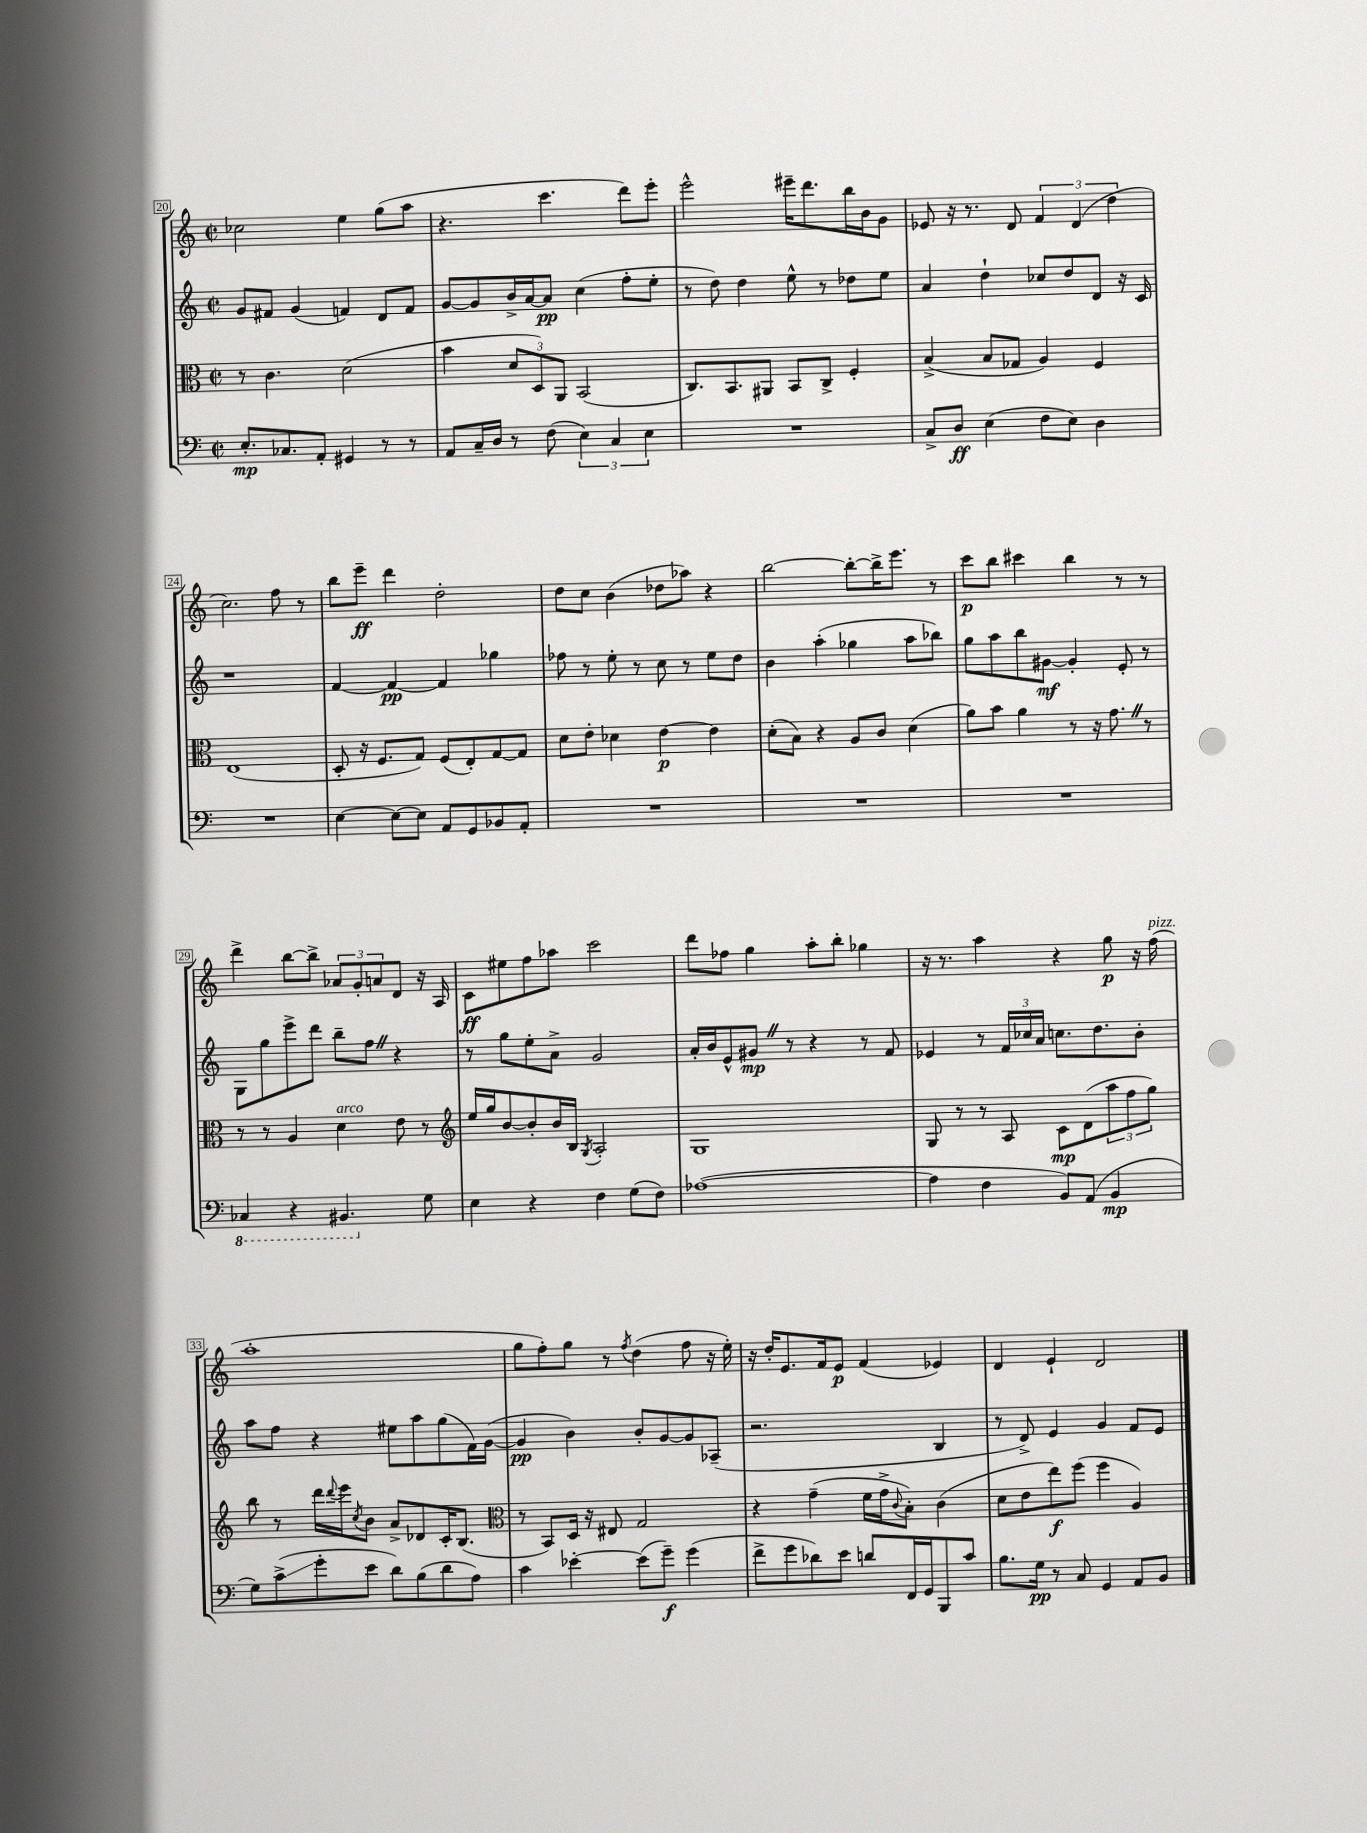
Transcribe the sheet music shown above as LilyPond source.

<<
\new StaffGroup <<
\new Staff = "s0" {
    \clef treble \key c \major \defaultTimeSignature \time 2/2
    ces''2 e''4 g''8( a''8 |
    r4. c'''4. d'''8) e'''8-. |
    e'''2-^ eis'''16-- d'''8. b''16 b'16 g'8 |
    ees'8 r16 r8. d'8 \tuplet 3/2 { f'4 d'4( d''4 } |
    c''2.) f''8 r8 |
    b''8 e'''8--\ff d'''4 d''2-. |
    d''8 c''8 b'4( des''8 aes''8) r4 |
    b''2~ b''8~-. b''16-> e'''8. r8 |
    c'''8\p b''8 cis'''4 b''4 r8 r8 |
    d'''4-> b''8~ b''8-> \tuplet 3/2 { aes'8 g'8-. a'8 } d'8 r16 a16 |
    c'8\ff eis''8 f''8 aes''8 c'''2 |
    d'''8 fes''8 g''4 a''8-. b''8-. ges''4 |
    r16 r8. a''4 r4 g''8\p r16 f''16^\markup { \italic "pizz." }( |
    a''1-. |
    g''8 f''8-.) g''8 r8 \acciaccatura { f''8 } d''4( f''8 r16 e''16-.) |
    r16 d''16-. e'8. f'16 e'8\p f'4( ees'4) |
    d'4 e'4-! d'2 \bar "|." |
}
\new Staff = "s1" {
    \clef treble \key c \major \defaultTimeSignature \time 2/2
    g'8 fis'8 g'4( f'4) d'8 f'8 |
    g'8~ g'8 b'16-> a'16~ a'8\pp c''4( f''8-. e''8-. |
    r8 d''8) d''4 e''8-^ r8 des''8 e''8 |
    a'4 d''4-! ces''8 d''8 d'8 r16 c'16 |
    r1 |
    f'4~ f'4~\pp f'4 ges''4 |
    fes''8 r8 e''8-. r8 c''8 r8 e''8 d''8 |
    b'4 a''4-.( ges''4 a''8 bes''8) |
    g''8 a''8 b''8 gis'8~\mf gis'4-. e'8-. r8 |
    g8 g''8 e'''8-> d'''8 b''8-- f''8 \once \override BreathingSign.text = \markup { \musicglyph "scripts.caesura.straight" } \breathe r4 |
    r8 g''8 e''8-. a'8-> g'2 |
    a'16-. b'16 e'8-^ gis'8\mp \once \override BreathingSign.text = \markup { \musicglyph "scripts.caesura.straight" } \breathe r8 r4 r8 f'8 |
    ees'4 r8 \tuplet 3/2 { f'16 ces''16 a'16 } c''8. d''8. b'8-. |
    a''8 f''8 r4 eis''8 a''8 g''8( f'16) g'16~( |
    g'4\pp b'4) b'8-. g'8~ g'8 aes8--( |
    r2. b4 |
    r8 d'8->) e'4 g'4 f'8 e'8 \bar "|." |
}
\new Staff = "s2" {
    \clef alto \key c \major \defaultTimeSignature \time 2/2
    r8 c'4. d'2( |
    b'4 \tuplet 3/2 { d'8 d8) a,8 } b,2( |
    c8.) b,8. ais,8 b,8 c8-> f4-. |
    b4->( b8 ges8 a4) f4 |
    e1( |
    d8-. r16 f8. g8) f8( e8-.) g8~ g8 |
    d'8 e'8-. des'4 e'4~\p e'4 |
    d'8-.( b8) r4 a8 c'8 d'4( |
    a'8) b'8 a'4 r8 r16 g'8. \once \override BreathingSign.text = \markup { \musicglyph "scripts.caesura.straight" } \breathe r8 |
    r8 r8 a4 d'4^\markup { \italic "arco" } e'8 r8 |
    \clef treble e''16 g''16 b'8~ b'8-. b'16 b16 \acciaccatura { g8 } a2-. |
    g1 |
    g8 r8 r8 a8 c'8\mp d'8( \tuplet 3/2 { a''8 f''8 g''8) } |
    b''8 r8 d'''16 \appoggiatura { d'''8 } e'''16 \acciaccatura { c''8 } b'8 a'8-> des'8 c'16-. b8.( |
    \clef alto r8 b,8) d16 r16 eis8 g2 |
    r4 g'4--( f'16 g'16-> \appoggiatura { c'8 } b8-.) c'4( |
    d'8 e'8 e''8\f) f''8( f''4 a4) \bar "|." |
}
\new Staff = "s3" {
    \clef bass \key c \major \defaultTimeSignature \time 2/2
    e8.-.\mp ces8. a,8-. gis,4 r8 r8 |
    a,8 c16-- d16 r8 f8( \tuplet 3/2 { e4) c4 e4 } |
    R1 |
    c8-> d8\ff e4( f8 e8) d4 |
    R1 |
    e4~ e8~ e8 a,8 g,8 bes,8 a,8-. |
    R1 |
    R1 |
    R1 |
    \ottava #-1 ces,4 r4 bis,,4. \ottava #0 g8 |
    e4 r4 f4 g8( f8) |
    aes1~( |
    aes4 f4 b,8) a,8( b,4\mp |
    g8) c'8->\glissando( g'8-. e'8 d'8) b8( d'8 a8) |
    c'4 ees'4~-. ees'8( g'8--\f) g'4( |
    f'8-> g'8 des'8) e'8 d'8 f,16 g,16 b,,8 c'8 |
    b8. g16\pp r8 c8 g,4 a,8 b,8 \bar "|." |
}
>>
>>
\layout { \context { \Score currentBarNumber = #20 \override BarNumber.stencil = #(make-stencil-boxer 0.1 0.3 ly:text-interface::print) } }
